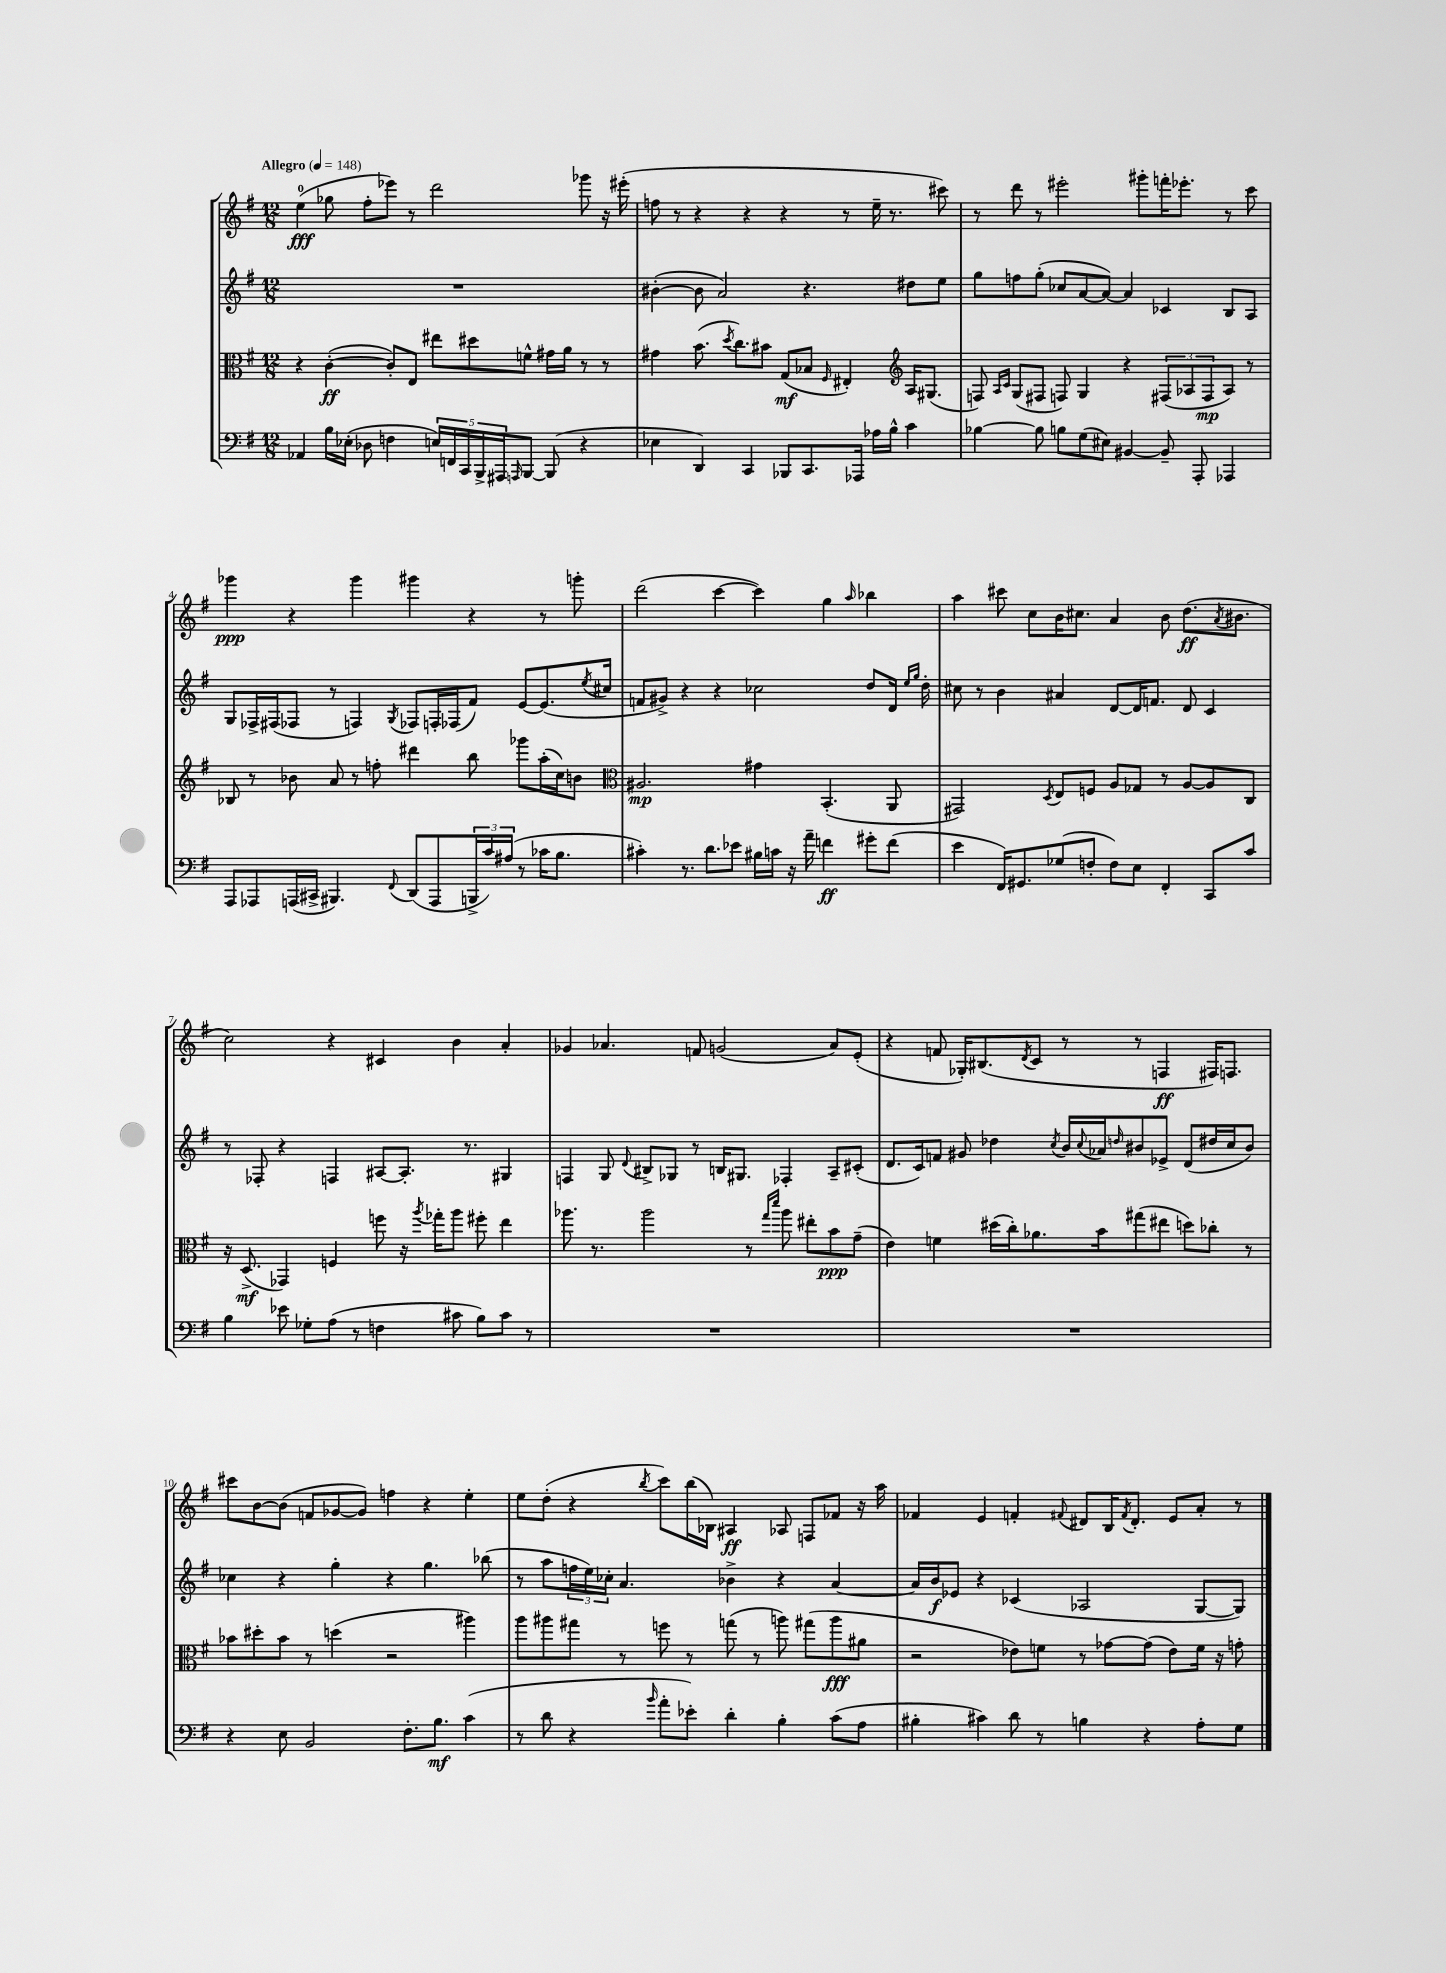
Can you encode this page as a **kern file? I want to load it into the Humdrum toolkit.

**kern	**kern	**kern	**kern
*staff4	*staff3	*staff2	*staff1
*clefF4	*clefC3	*clefG2	*clefG2
*k[f#]	*k[f#]	*k[f#]	*k[f#]
*M12/8	*M12/8	*M12/8	*M12/8
*MM148	*MM148	*MM148	*MM148
4AA-	4r	1.r	(4ee
16B	([4c'	.	8gg-
(16E-'	.	.	.
8D-	.	.	8ff#'
4F	8c'])	.	8eee-)
.	8E	.	8r
20E)	8ee#	.	2ddd
20FF	.	.	.
20CC	.	.	.
.	8dd#	.	.
20BBB^	.	.	.
20AAA#	.	.	.
16qqAAA	.	.	.
[8BBB	8f^^	.	.
(8BBB]	16g#	.	.
.	16a	.	.
4r	8r	.	8ggg-
.	8r	.	16r
.	.	.	(16eee#'
=	=	=	=
4E-	4g#	([4b#'	8ff
.	.	.	8r
4DD)	(8.b	8b#]	4r
.	.	2a)	.
.	8qdd	.	.
.	8.cc)	.	.
4CC	.	.	4r
.	8b#	.	.
8BBB-	(8G	.	4r
8.CC	8B-	4.r	.
.	16qqF#	.	.
.	4E#')	.	8r
16AAA-	.	.	.
16A-	.	.	16ee~
16B^^	.	.	8.r
*	*clefG2	*	*
4c	16A	8dd#	.
.	(8.G#	.	.
.	.	8ee	8ccc#)
=	=	=	=
[4B-	8F)	8gg	8r
.	16qqA	.	.
.	16qqc	.	.
.	(8G	8ff	8ddd
8B-]	8F#	(8gg'	8r
8B	8F)	8cc-	2eee#'
(8G	4G	[8a	.
8E#)	.	8a_)	.
[4BB#	4r	4a]	.
.	.	.	8ggg#'
8BB#~]	(12F#	4c-	16fff'
.	.	.	8.eee-'
.	12A-	.	.
8AAA'	.	.	.
.	12F#	.	.
4AAA-	8A-)	8B	8r
.	8r	8A	8ccc
=	=	=	=
8AAA	8B-	8G	4ggg-
8AAA-	8r	16F-^	.
.	.	(16F#	.
(16AAA	8b-	8F-	4r
16CC#^	.	.	.
4.BBB#)	8a	8r	.
.	8r	4F)	4ggg-
.	8ff'	.	.
8qqFF#	.	8qG	.
(8DD	4ddd#	8F-	4ggg#
8AAA	.	16F'	.
.	.	(16F-	.
24BBB^	8bb	8f#)	4r
24c)	.	.	.
(24A#	.	.	.
8r	8ggg-	[8e	.
16c-	(16aa'	(8.e]	8r
8.B	16cc)	.	.
.	8b	.	8ggg'
.	.	8qee	.
.	.	16cc#	.
=	=	=	=
*	*clefC3	*	*
4c#')	2.A#	8f	(2ddd
.	.	8g#^)	.
8.r	.	4r	.
8.d	.	.	.
.	.	4r	[4ccc
8e-	.	.	.
16B#	4g#	2cc-	4ccc])
16c	.	.	.
16r	.	.	.
16a~	.	.	.
4f	(4.BB'	.	4gg
.	.	.	16qqaa
8g#'	.	8dd	4bb-
(8f	8AA	16d	.
.	.	16qqee	.
.	.	16qqgg	.
.	.	16dd'	.
=	=	=	=
4e	2GG#)	8cc#	4aa
.	.	8r	.
16FF#)	.	4b	8ccc#
8.GG#	.	.	.
.	.	.	8cc
.	8qD	.	.
(8G-	8E	4a#	16b
.	.	.	8.cc#
8F'	8F	.	.
8F)	8A	[8d	4a
8E	8G-	16d]	.
.	.	8.f	.
4FF#'	8r	.	8b
.	[8A	8d	(8.dd
8CC	8A]	4c	.
.	.	.	8qa
.	.	.	8.b#
8c	8C	.	.
=	=	=	=
4B	16r	8r	2cc)
.	(8.D^	.	.
.	.	8F-'	.
8e-	4GG-)	4r	.
8G-'	.	.	.
(8A	4F	4F	4r
8r	.	.	.
4F	8ff	[8A#	4c#
.	16r	8.A#']	.
.	8qaa	.	.
.	16gg-'	.	.
8c#	8aa	.	4b
.	.	8.r	.
8B)	8ff#'	.	.
8c#	4ee	4G#	4a'
8r	.	.	.
=	=	=	=
1.r	8.aa-	4F	4g-
.	8.r	.	.
.	.	8G	4.a-
.	.	8qqd	.
.	2aa-	8B#^	.
.	.	8G-	.
.	.	8r	8f
.	.	16B	(2g
.	.	8.G#	.
.	8r	.	.
.	16qqgg	.	.
.	16qqddd	.	.
.	8aa-	4F-'	.
.	8ee#'	.	.
.	8b	8A~	8a-)
.	(8g~	(8c#'	(8e'
=	=	=	=
1.r	4e)	8.d	4r
.	.	16c)	.
.	4f	8f	8f
.	.	8g#	16G-')
.	.	.	(8.B#
.	(16dd#	4dd-	.
.	16cc')	.	.
.	.	.	8qd
.	8.a-	.	8c
.	.	8qcc	.
.	.	16b	8r
.	.	8qqcc	.
.	16b	16a-	.
.	.	16qqdd	.
.	(8gg#	8b#	8r
.	8ee#	8e-^	4F
.	8dd)	(8d	.
.	8cc-'	16dd#	16F#)
.	.	16cc	8.F
.	8r	8b#)	.
=	=	=	=
4r	8b-	4cc-	8ccc#
.	8dd#'	.	[8b
8E	8b-	4r	(8b]
2BB	8r	.	8f
.	(4dd	4gg'	[8g-
.	.	.	8g-])
.	2r	4r	4ff
8.F#'	.	.	.
.	.	4.gg	4r
8.B	.	.	.
(4c	4aa#)	.	4ee'
.	.	(8bb-	.
=	=	=	=
8r	8aa	8r	8ee
8d	8aa#	8aa	(8dd'
4r	8gg#	24ff	4r
.	.	24ee)	.
.	.	24cc-'	.
.	8r	4.a	.
16qqb	.	.	8qbb
8a'	8ff	.	8ccc)
8e-')	8r	.	(16bb
.	.	.	16B-)
4d'	(8gg	4b-^	4A#
.	8r	.	.
4B'	8aa)	4r	8A-
.	(8gg#	.	8F
(8c	8aa	[4a	8f-
8A	8a#	.	16r
.	.	.	16aa
=	=	=	=
4B#'	2r	16a]	4f-
.	.	16b	.
.	.	8e-	.
4c#)	.	4r	4e
8d	8e-)	(4c-	4f'
8r	8f	.	.
.	.	.	8qqf#
4B	8r	2A-	8d#
.	[8g-	.	16B
.	.	.	8qf#
.	.	.	8.d#'
4r	(8g-]	.	.
.	8e-)	.	8e
8A'	16f	[8G	8a'
.	16r	.	.
8G	8g'	8G])	8r
==	==	==	==
*-	*-	*-	*-
